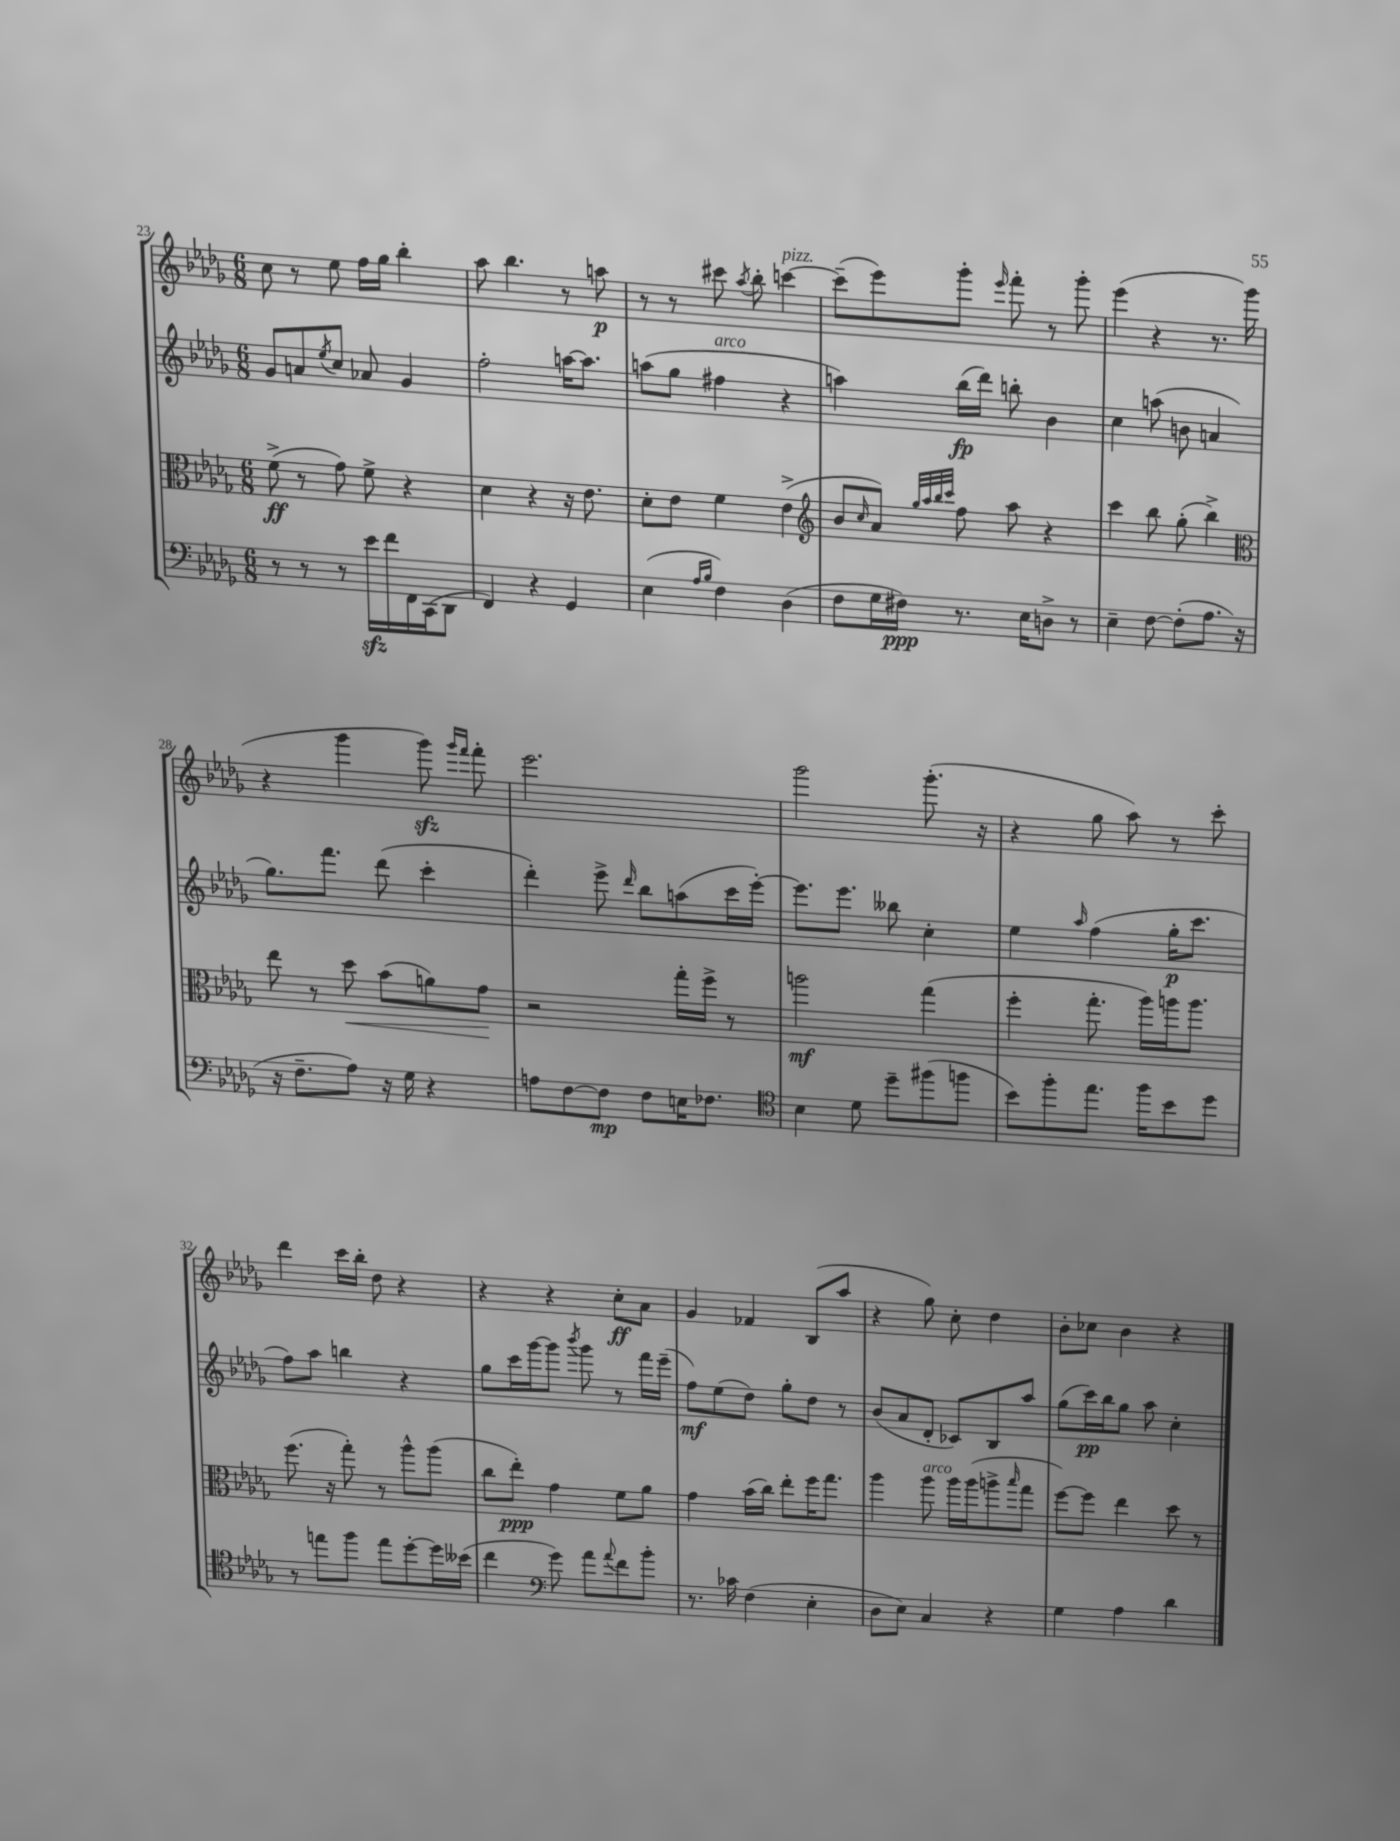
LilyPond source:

<<
\new StaffGroup <<
\new Staff = "s0" {
    \clef treble \key des \major \numericTimeSignature \time 6/8
    c''8 r8 ees''8 f''16 ges''16 bes''4-. |
    aes''8 bes''4. r8 a''8\p |
    r8 r8 cis'''8 \acciaccatura { aes''8 } bes''8-. c'''4~^\markup { \italic "pizz." } |
    c'''8--( ees'''8) ges'''8-. \grace { ees'''16 } f'''8-. r8 ges'''8-. |
    ees'''4( r4 r8. ges'''16 |
    r4 ges'''4 ges'''8\sfz) \grace { ges'''16 f'''16 } f'''8-. |
    ees'''2. |
    ges'''2 ges'''8.-.( r16 |
    r4 ges''8 aes''8) r8 c'''8-. |
    des'''4 c'''16 bes''16-. des''8 r4 |
    r4 r4 c''8-.\ff aes'8 |
    ges'4 fes'4 bes8( aes''8 |
    r4 ges''8) c''8-. des''4 |
    bes'8-. ces''8 bes'4 r4 \bar "|." |
}
\new Staff = "s1" {
    \clef treble \key des \major \numericTimeSignature \time 6/8
    ges'8 a'8 \acciaccatura { ees''8 } c''8 aes'8 ges'4 |
    f''2-. a''16~ a''8. |
    a''8( ges''8 fis''4^\markup { \italic "arco" } r4 |
    a''4) bes''16\fp( des'''16) b''8-. bes'4 |
    c''4 a''8( b'8 a'4 |
    ges''8.) f'''8. des'''8( c'''4-. |
    des'''4-.) ees'''8-> \grace { des'''16 } bes''8 a''8( c'''16 ees'''16~-.) |
    ees'''8. ees'''8. beses''8 c''4-. |
    ees''4 \grace { aes''16 } f''4( ges''16-.\p c'''8. |
    f''8) aes''8 b''4 r4 |
    ges''8 c'''16 ges'''16~ ges'''8 \acciaccatura { bes'''8 } ges'''8 r8 f'''16 ees'''16--( |
    f''8\mf) ees''8( des''8) ges''8-. des''8 r8 |
    bes'8( aes'8 des'8-. ces'8) bes8 aes''8 |
    ges''8( c'''16\pp) bes''16 ges''8 aes''8 c''4-. \bar "|." |
}
\new Staff = "s2" {
    \clef alto \key des \major \numericTimeSignature \time 6/8
    f'8->\ff( r8 ges'8) f'8-> r4 |
    des'4 r4 r16 ees'8. |
    des'8-. ees'8 f'4 ees'4->( |
    \clef treble bes'8 \grace { c''16 } aes'8) \grace { ges''32 aes''32 bes''32 c'''32 } f''8 aes''8 r4 |
    c'''4 bes''8 ges''8-.( bes''4->) |
    \clef alto ees''8 r8 des''8\< bes'8( a'8) ges'8\! |
    r2 ges''16-. f''16-> r8 |
    a''2\mf ges''4( |
    f''4-. ges''8.-. aes''16) a''16 a''8. |
    f''8.( r16 ges''8-.) r8 aes''8-^ aes''8( |
    c''8 ees''8-.\ppp) ges'4 f'8 aes'8 |
    ges'4 bes'16( c''16) ees''8-. f''16 ges''8. |
    aes''4 aes''8^\markup { \italic "arco" } aes''16 aes''16( a''8-> \grace { bes''16 } ges''8 |
    f''8~) f''8 ees''4 des''8 r8 \bar "|." |
}
\new Staff = "s3" {
    \clef bass \key des \major \numericTimeSignature \time 6/8
    r8 r8 r8 ees'16\sfz f'16 f,16 c,16( des,8 |
    f,4) r4 ges,4 |
    ees4( \grace { aes16 bes16 } f4) des4( |
    f8 ges16 fis16\ppp) r8. ees16 d8-> r8 |
    ees4-- f8~ f8-.( aes8. r16 |
    r16 f8.-- aes8) r16 ges16 r4 |
    a8 f8~ f8\mp f8 e16 fes8. |
    \clef tenor bes4 des'8 des''8-- fis''8( f''8 |
    bes'8) f''8-. ees''8. f''16 bes'8 des''8 |
    r8 e''8 f''8 e''8 des''8~-. des''16 beses'16( |
    c''4 \clef bass ges'8) aes'8 \appoggiatura { aes'8 } f'8 bes'8-. |
    r8. ces'16 f4( ees4-. |
    des8 ees8) c4 r4 |
    ges4 aes4 des'4 \bar "|." |
}
>>
>>
\layout { \context { \Score currentBarNumber = #23 } }
